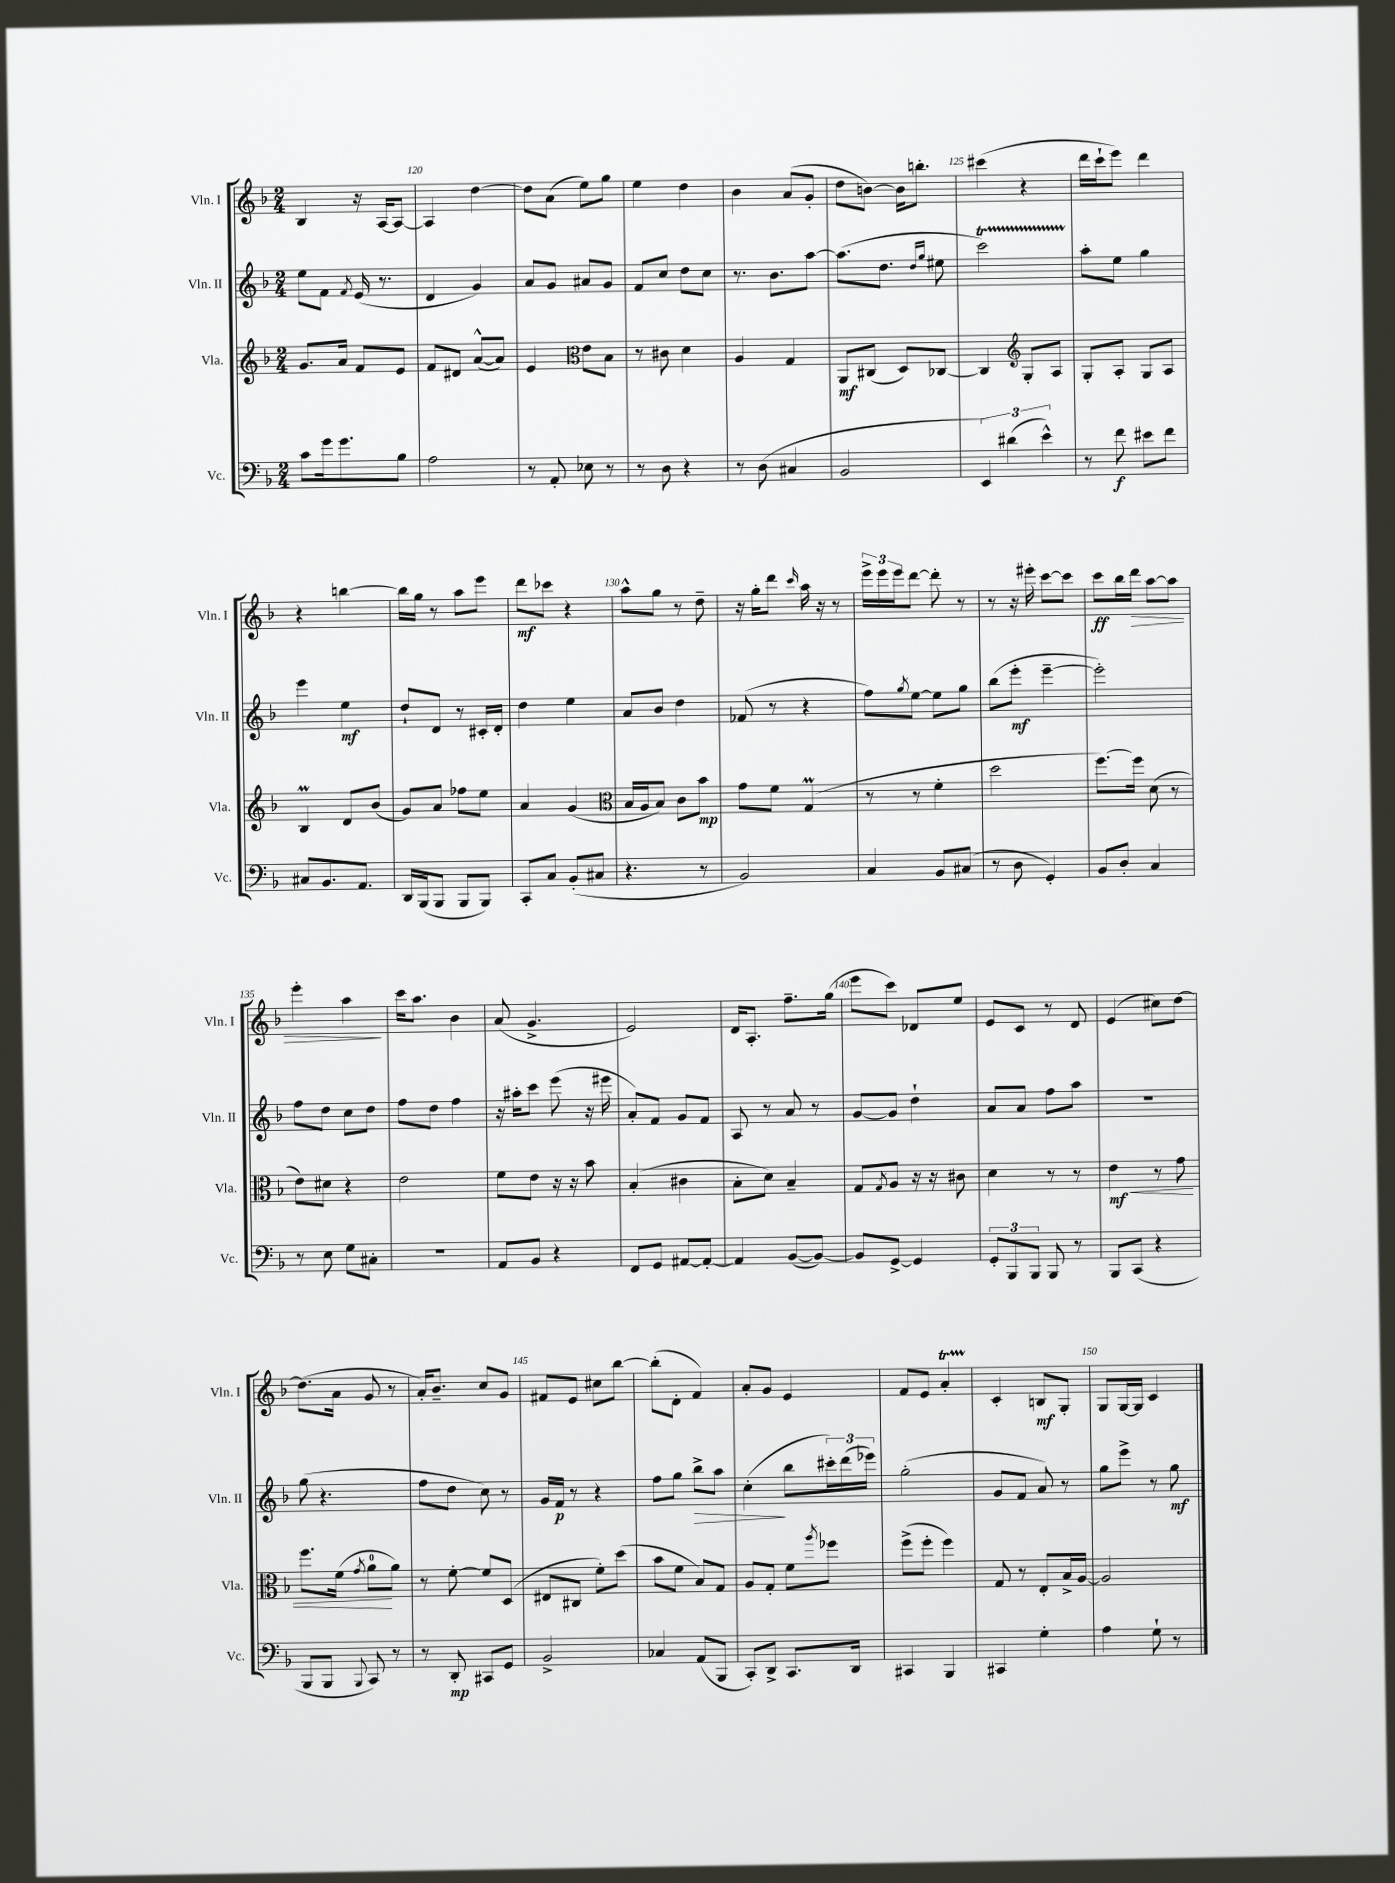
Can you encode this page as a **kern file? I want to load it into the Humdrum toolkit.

**kern	**dynam	**kern	**dynam	**kern	**dynam	**kern	**dynam
*part4	*part4	*part3	*part3	*part2	*part2	*part1	*part1
*staff4	*staff4	*staff3	*staff3	*staff2	*staff2	*staff1	*staff1
*I"Vc.	*	*I"Vla.	*	*I"Vln. II	*	*I"Vln. I	*
*I'Vc.	*	*I'Vla.	*	*I'Vln. II	*	*I'Vln. I	*
*clefF4	*	*clefG2	*	*clefG2	*	*clefG2	*
*k[b-]	*	*k[b-]	*	*k[b-]	*	*k[b-]	*
*M2/4	*	*M2/4	*	*M2/4	*	*M2/4	*
=119	=119	=119	=119	=119	=119	=119	=119
8c\L	.	8.g/L	.	8ee\L	.	4B-/	.
16g\k	.	.	.	8f\J	.	.	.
8.g\	.	16a/Jk	.	.	.	.	.
.	.	.	.	8qf/	.	.	.
.	.	8f/L	.	(16e/	.	16r	.
.	.	.	.	8.r	.	[16A/KL	.
8B-\J	.	8e/J	.	.	.	8A/J_	.
=120	=120	=120	=120	=120	=120	=120	=120
2A\	.	8f/L	.	4d/	.	4A/]	.
.	.	8d#X/J	.	.	.	.	.
.	.	([8a^^/L	.	4g/)	.	[4dd\	.
.	.	8a/J])	.	.	.	.	.
=121	=121	=121	=121	=121	=121	=121	=121
8r	.	4e/	.	8a/L	.	8dd\L]	.
8AA'/	.	.	.	8g/J	.	(8a\J	.
*	*	*clefC3	*	*	*	*	*
8E-X\	.	8e\L	.	8a#X/L	.	8ee\L)	.
8r	.	8B-\J	.	8g/J	.	8gg\J	.
=122	=122	=122	=122	=122	=122	=122	=122
8r	.	8r	.	8f/L	.	4ee\	.
8D\	.	8c#X\	.	8cc/J	.	.	.
4r	.	4d\	.	8dd\L	.	4dd\	.
.	.	.	.	8cc\J	.	.	.
=123	=123	=123	=123	=123	=123	=123	=123
8r	.	4A/	.	8.r	.	4b-\	.
(8D\	.	.	.	.	.	.	.
.	.	.	.	8.b-\L	.	.	.
4C#X/	.	4G/	.	.	.	(8a/L	.
.	.	.	.	[8aa\J	.	8g'/J	.
=124	=124	=124	=124	=124	=124	=124	=124
2BB-/	.	8AA/L	mf	(8.aa\L]	.	8dd\L	.
.	.	(8C#X/J	.	.	.	[8bn\J)	.
.	.	.	.	8.dd\J	.	.	.
.	.	8D/L)	.	.	.	16b\KL]	.
.	.	.	.	.	.	8.bbn'\J	.
.	.	.	.	16qqdd/LL	.	.	.
.	.	.	.	16qqgg/JJ	.	.	.
.	.	[8C-X/J	.	8ee#X\	.	.	.
=125	=125	=125	=125	=125	=125	=125	=125
6EE/)	.	4C-/]	.	2cccT\)	.	(4ccc#X\	.
(6d#X\	.	.	.	.	.	.	.
*	*	*clefG2	*	*	*	*	*
.	.	8G'/L	.	.	.	4r	.
6e^^\)	.	.	.	.	.	.	.
.	.	8A/J	.	.	.	.	.
=126	=126	=126	=126	=126	=126	=126	=126
8r	.	8G'/L	.	8aa'\L	.	16ddd\LL	.
.	.	.	.	.	.	16ccc`\J	.
8f\	f	8A'/J	.	8ee\J	.	8eee\J)	.
8e#X\L	.	8G/L	.	4gg\	.	4ddd\	.
8f\J	.	8A/J	.	.	.	.	.
!!LO:LB:g=z
=127	=127	=127	=127	=127	=127	=127	=127
8C#X/L	.	4B-M/	.	4eee\	.	4r	.
8.BB-/	.	.	.	.	.	.	.
.	.	8d/L	.	4ee\	mf	[4bbn\	.
8.AA/J	.	.	.	.	.	.	.
.	.	(8b-/J	.	.	.	.	.
=128	=128	=128	=128	=128	=128	=128	=128
16DD/LL	.	8g/L)	.	8dd`/L	.	16bb\LL]	.
(16BBB-/J	.	.	.	.	.	16gg\JJ	.
8BBB-/J	.	8a/J	.	8d/J	.	8r	.
8BBB-/L	.	8ff-X\L	.	8r	.	8aa\L	.
8BBB-/J)	.	8ee\J	.	16c#X'/LL	.	8eee\J	.
.	.	.	.	16d'/JJ	.	.	.
=129	=129	=129	=129	=129	=129	=129	=129
8CC'/L	.	4a/	.	4dd\	.	8ddd\L	mf
8C/J	.	.	.	.	.	8ccc-X\J	.
(8BB-'/L	.	(4g/	.	4ee\	.	4r	.
8C#X/J	.	.	.	.	.	.	.
=130	=130	=130	=130	=130	=130	=130	=130
*	*	*clefC3	*	*	*	*	*
4.r	.	16B-/LL	.	8a/L	.	8aa^^\L	.
.	.	16A/J	.	.	.	.	.
.	.	8B-/J)	.	8b-/J	.	8gg\J	.
.	.	8c\L	.	4dd\	.	8r	.
8r	.	8b-\J	mp	.	.	8dd~\	.
=131	=131	=131	=131	=131	=131	=131	=131
2BB-/)	.	8g\L	.	(8f-X/	.	16r	.
.	.	.	.	.	.	16gg'\KL	.
.	.	8f\J	.	8r	.	8ddd\J	.
.	.	.	.	.	.	16qqccc/	.
.	.	(4GM/	.	4r	.	16aa\	.
.	.	.	.	.	.	16r	.
.	.	.	.	.	.	8r	.
=132	=132	=132	=132	=132	=132	=132	=132
4C/	.	8r	.	8ff\L)	.	24eee^\LL	.
.	.	.	.	.	.	24eee\	.
.	.	.	.	.	.	24eee\J	.
.	.	.	.	8qgg/	.	.	.
.	.	8r	.	[8ee\J	.	[8ddd\J	.
8BB-/L	.	4f'\	.	8ee\L]	.	8ddd'\]	.
(8C#X/J	.	.	.	8gg\J	.	8r	.
=133	=133	=133	=133	=133	=133	=133	=133
8r	.	2dd\	.	(8bb-\L	.	8r	.
8D\	.	.	.	8eee'\J	mf	16r	.
.	.	.	.	.	.	16eee#X'\	.
4GG'/)	.	.	.	[4eee~\	.	[8ccc\L	.
.	.	.	.	.	.	8ccc\J]	.
=134	=134	=134	=134	=134	=134	=134	=134
8BB-/L	.	[8.ff\L)	.	2eee'\])	.	8ccc\L	ff
8D'/J	.	.	.	.	.	16bb-\L	.
!	!	!	!	!	!	!	!LO:HP:b
.	.	16ff\Jk]	.	.	.	16ddd\JJ	>
4C/	.	(8d\	.	.	.	[8aa\L	.
.	.	8r	.	.	.	8aa\J]	.
!!LO:LB:g=z
=135	=135	=135	=135	=135	=135	=135	=135
8r	.	8e\L)	.	8ff\L	.	4eee'\	.
8E\	.	8d#X\J	.	8dd\J	.	.	.
8G\L	.	4r	.	8cc\L	.	4aa\	.
8C#X'\J	.	.	.	8dd\J	.	.	.
.	.	.	.	.	.	.	]
=136	=136	=136	=136	=136	=136	=136	=136
2r	.	2e\	.	8ff\L	.	16ccc\KL	.
.	.	.	.	.	.	8.aa\J	.
.	.	.	.	8dd\J	.	.	.
.	.	.	.	4ff\	.	4b-\	.
=137	=137	=137	=137	=137	=137	=137	=137
8AA/L	.	8f\L	.	16r	.	(8a/	.
.	.	.	.	16aa#X'\KL	.	.	.
8BB-/J	.	8e\J	.	8ccc\J	.	4.g^/	.
4r	.	16r	.	(8eee\	.	.	.
.	.	16r	.	.	.	.	.
.	.	8b-\	.	16r	.	.	.
.	.	.	.	16eee#X\	.	.	.
=138	=138	=138	=138	=138	=138	=138	=138
8FF/L	.	(4B-'/	.	8a'/L)	.	2e/)	.
8GG/J	.	.	.	8f/J	.	.	.
[8AA#X/L	.	4c#X\	.	8g/L	.	.	.
8AA#'/J_	.	.	.	8f/J	.	.	.
=139	=139	=139	=139	=139	=139	=139	=139
4AA#/]	.	8B-'\L	.	8A/	.	16d/KL	.
.	.	.	.	.	.	8.A'/J	.
.	.	8d\J)	.	8r	.	.	.
([8BB-/L	.	4B-~/	.	8a/	.	8.ff~\L	.
8BB-/J_)	.	.	.	8r	.	.	.
.	.	.	.	.	.	(16gg\Jk	.
=140	=140	=140	=140	=140	=140	=140	=140
8BB-/L]	.	8G/L	.	[8g/L	.	8eee\L	.
.	.	8qG/	.	.	.	.	.
[8GG^/J	.	8A/J	.	8g/J]	.	8ccc\J)	.
4GG/]	.	16r	.	4dd`\	.	8d-X/L	.
.	.	16r	.	.	.	.	.
.	.	8c#X\	.	.	.	8ee/J	.
=141	=141	=141	=141	=141	=141	=141	=141
12GG'/L	.	4d\	.	8a/L	.	8e/L	.
12BBB-/	.	.	.	.	.	.	.
.	.	.	.	8a/J	.	8c/J	.
12BBB-/J	.	.	.	.	.	.	.
8BBB-/	.	8r	.	8ff\L	.	8r	.
8r	.	8r	.	8aa\J	.	8d/	.
=142	=142	=142	=142	=142	=142	=142	=142
!	!	!	!LO:HP:b	!	!	!	!
8BBB-/L	.	4e\	< mf	2r	.	(4e/	.
(8CC/J	.	.	.	.	.	.	.
4r	.	8r	.	.	.	8cc#X\L)	.
.	.	8g\	.	.	.	[8dd\J	.
!!LO:LB:g=z
=143	=143	=143	=143	=143	=143	=143	=143
8BBB-/L	.	8.ff\L	.	(8gg\	.	(8.dd\L]	.
8BBB-/J	.	.	.	4.r	.	.	.
.	.	(16f\Jk	.	.	.	16a\Jk	.
8qqBBB-/	.	8qg/	.	.	.	.	.
8CC/)	.	8a\L	.	.	.	8g/	.
8r	.	8a\J)	[	.	.	8r	.
=144	=144	=144	=144	=144	=144	=144	=144
8r	.	8r	.	8ff\L	.	16a'/KL)	.
.	.	.	.	.	.	8.b-~/J	.
8DD'/	mp	[8f'\	.	8dd\J	.	.	.
8CC#X/L	.	8f/L]	.	8cc\)	.	8cc/L	.
8GG/J	.	(8D/J	.	8r	.	8g/J	.
=145	=145	=145	=145	=145	=145	=145	=145
2BB-^/	.	8E#X/L	.	16g/LL	.	8f#X/L	.
.	.	.	.	16f/JJ	p	.	.
.	.	8C#X/J	.	8r	.	8e/J	.
.	.	8f'\L)	.	4r	.	8cc#X\L	.
.	.	(8dd\J	.	.	.	[8bb-\J	.
=146	=146	=146	=146	=146	=146	=146	=146
4C-X/	.	8b-\L	.	8ff\L	.	(8bb-'\L]	.
.	.	8f\J	.	8gg\J	.	8d'\J	.
!	!	!	!	!	!LO:HP:b	!	!
(8AA/L	.	8B-/L)	.	8bb-^\L	>	4f/)	.
8BBB-/J	.	8G/J	.	8aa\J	.	.	.
=147	=147	=147	=147	=147	=147	=147	=147
8CC'/L)	.	8A/L	.	(4cc'\	.	8a'/L	.
8DD^/J	.	8G'/J	.	.	.	8g/J	.
8.CC/L	.	8f\L	.	8bb-\L	]	4e/	.
.	.	8qaa/	.	.	.	.	.
.	.	8ff-X\J	.	24ccc#X'\L)	.	.	.
.	.	.	.	(24ddd\	.	.	.
16DD/Jk	.	.	.	.	.	.	.
.	.	.	.	24eee-X\JJ)	.	.	.
=148	=148	=148	=148	=148	=148	=148	=148
4CC#X/	.	(8ff^\L	.	(2gg'\	.	8f/L	.
.	.	8ff'\J	.	.	.	8e/J	.
4BBB-/	.	4ff\)	.	.	.	4at'/	.
=149	=149	=149	=149	=149	=149	=149	=149
4CC#X/	.	8G/	.	8g/L	.	4c'/	.
.	.	8r	.	8f/J	.	.	.
4G'\	.	8E'/L	.	8a/)	.	8Bn/L	mf
.	.	16B-^/L	.	8r	.	8G'/J	.
.	.	[16A/JJ	.	.	.	.	.
=150	=150	=150	=150	=150	=150	=150	=150
4A\	.	2A/]	.	8gg\L	.	8G/L	.
.	.	.	.	8eee^\J	.	[16G/L	.
.	.	.	.	.	.	16G/JJ]	.
8G`\	.	.	.	8r	.	4c/	.
8r	.	.	.	8gg\	mf	.	.
==	==	==	==	==	==	==	==
*-	*-	*-	*-	*-	*-	*-	*-
